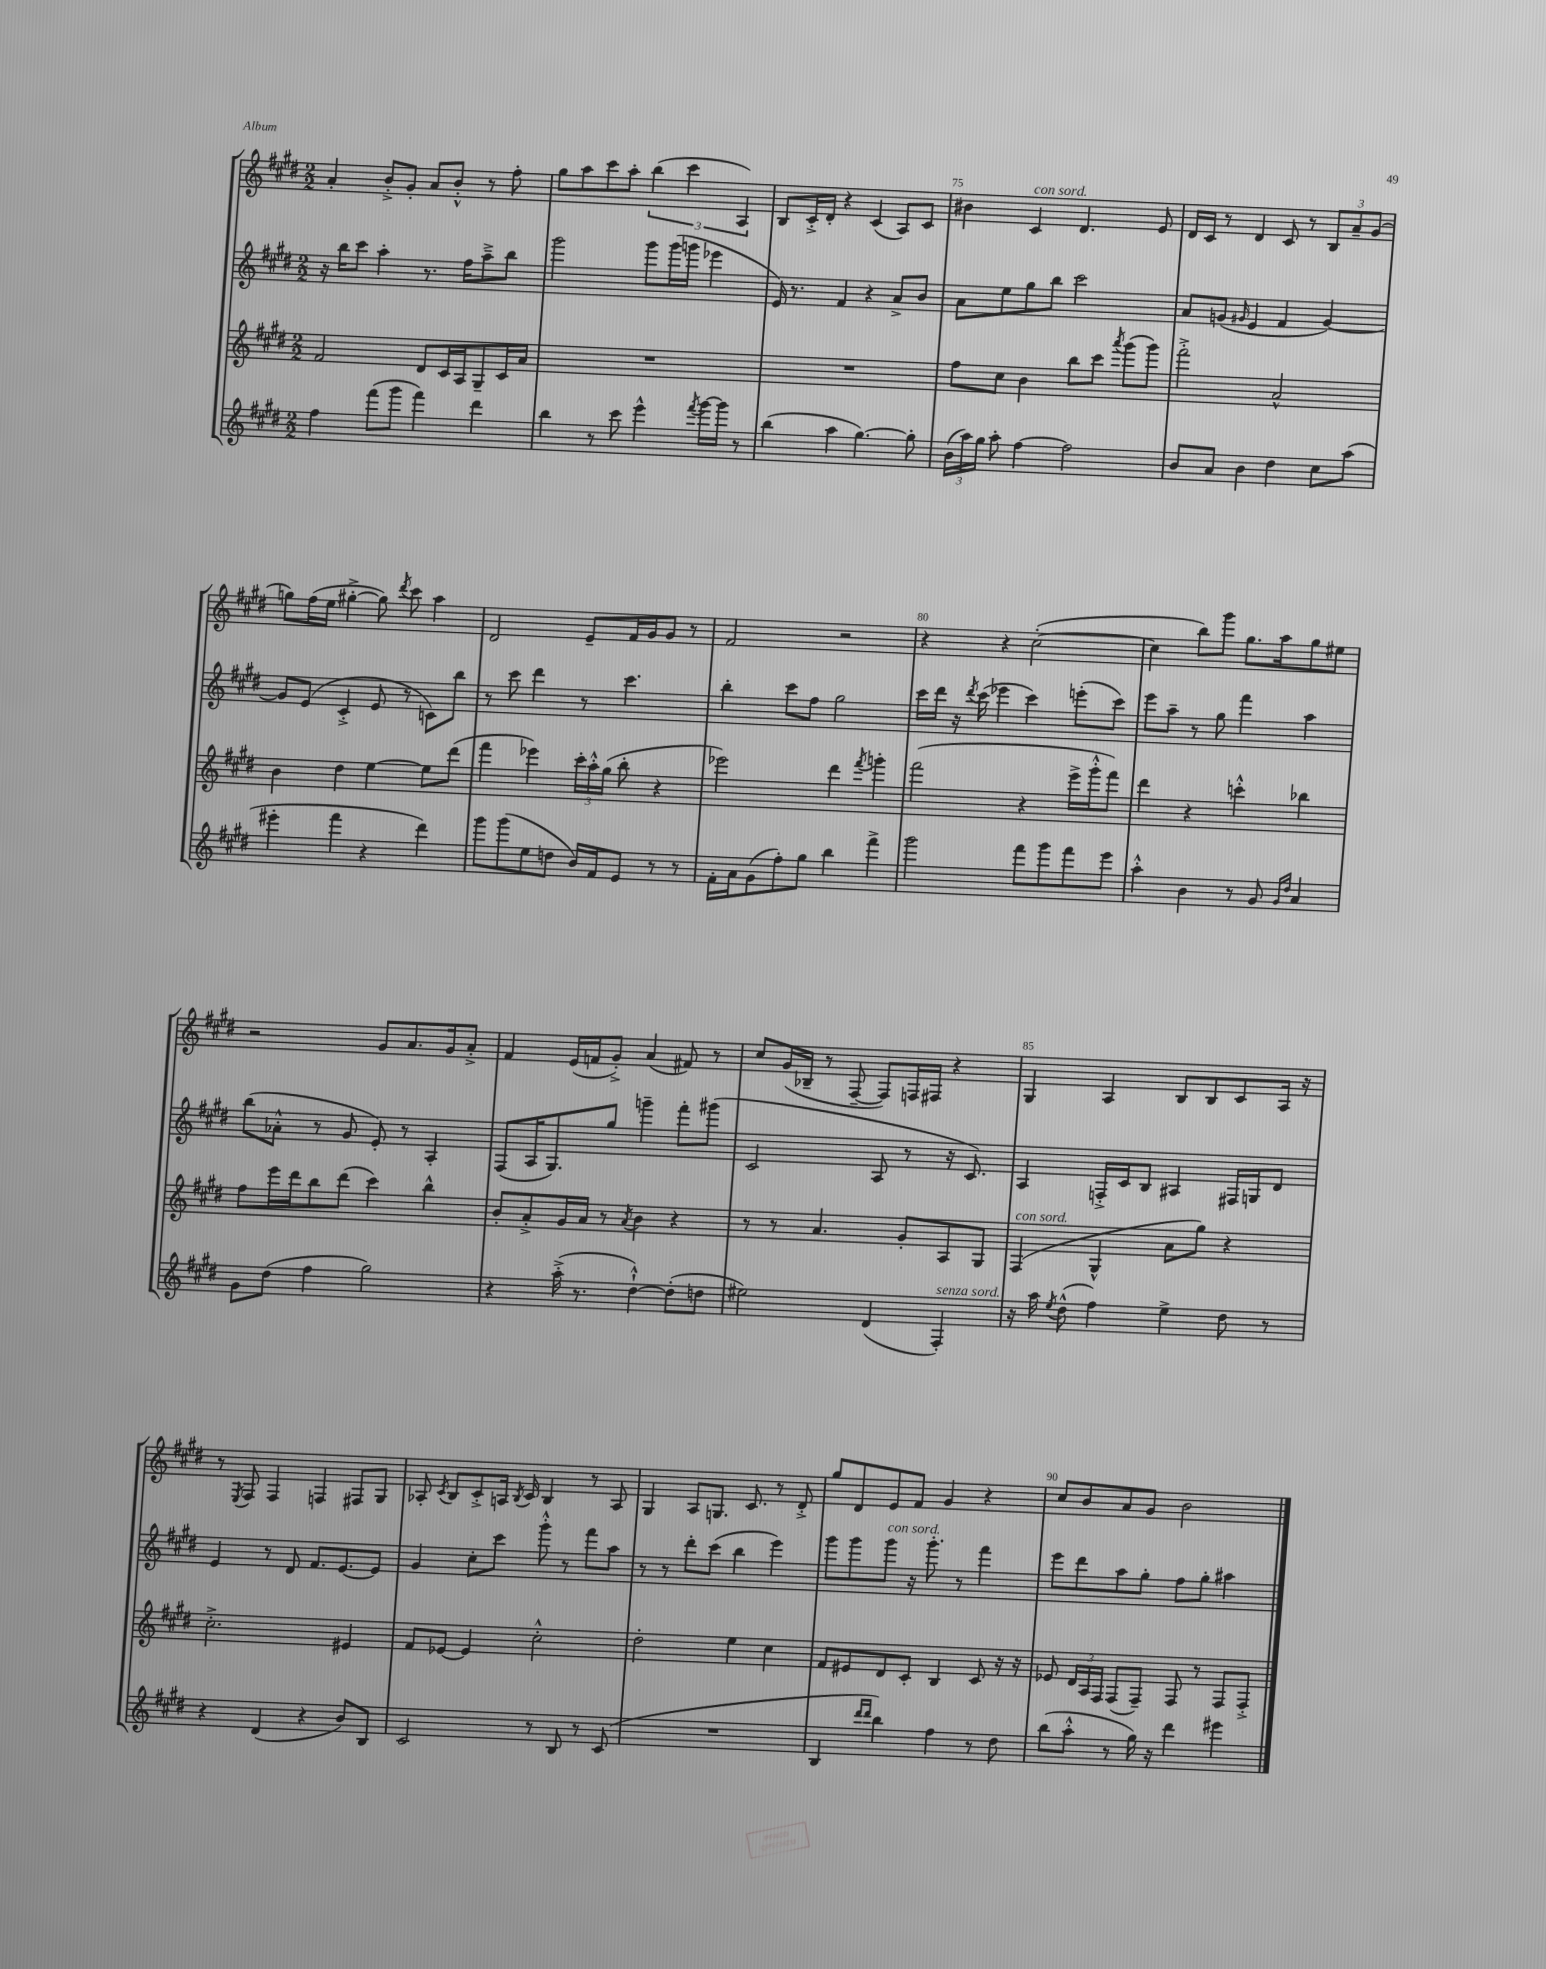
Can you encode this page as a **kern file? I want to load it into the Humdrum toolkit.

**kern	**kern	**kern	**kern
*part4	*part3	*part2	*part1
*staff4	*staff3	*staff2	*staff1
*clefG2	*clefG2	*clefG2	*clefG2
*k[f#c#g#d#]	*k[f#c#g#d#]	*k[f#c#g#d#]	*k[f#c#g#d#]
*M2/2	*M2/2	*M2/2	*M2/2
=72	=72	=72	=72
4ff#\	2f#/	16r	4a'/
.	.	16bb\KL	.
.	.	8ccc#\J	.
(8fff#\L	.	4aa'\	8b'^/L
8ggg#\J	.	.	8g#'/J
4fff#\)	8d#/L	8.r	8a/L
.	16c#/L	.	8b'^^/J
.	16A/J	16ff#\KL	.
4ddd#\	8G#~/	8aa~^\	8r
.	16c#/L	8bb\J	8ff#'\
.	16a/JJ	.	.
=73	=73	=73	=73
4bb\	1r	2ggg#\	8gg#\L
.	.	.	8aa\
8r	.	.	8ccc#\
8ccc#\	.	.	8aa'\J
4eee^^\	.	8ggg#\L	(6bb\
.	.	(16ggg#\L	.
.	.	.	6ccc#\
.	.	16gggn\JJ	.
8qfff#/	.	.	.
[16ggg#\LL	.	4eee-X\	.
16ggg#\JJ]	.	.	.
.	.	.	6A/)
8r	.	.	.
=74	=74	=74	=74
(4bb\	1r	16e/)	8B/L
.	.	8.r	.
.	.	.	16c#'^/L
.	.	.	16d#'/JJ
4aa\	.	4f#/	4r
[4.gg#\)	.	4r	(4c#/
.	.	8a^/L	8A/L)
8gg#'\]	.	8b/J	8c#/J
=75	=75	=75	=75
(24b\LL	8ff#\L	8a\L	4b#X\
24aa\)	.	.	.
24gg#\JJ	.	.	.
8aa'\	8cc#\J	8ee\	.
!	!	!	!LO:TX:a:i:t=con sord.
[4ff#\	4b\	8gg#\	4c#/
.	.	8bb\J	.
2ff#\]	8bb\L	2ccc#\	4.d#/
.	8ccc#\J	.	.
.	8qaaa/	.	.
.	(8ggg#\L	.	.
.	8ggg#\J)	.	8e/
=76	=76	=76	=76
8b/L	2fff#'^\	8a/L	16d#/LL
.	.	.	16c#/JJ
8a/J	.	(8gn/J	8r
.	.	16qqg#X/	.
4b\	.	4e/	4d#/
4dd#\	2a^^/	4f#/	8c#/
.	.	.	8r
8cc#\L	.	[4g#/)	12B/L
.	.	.	12a~/
(8aa\J	.	.	.
.	.	.	(12g#/J
!!LO:LB:g=z
=77	=77	=77	=77
4eee#X'\	4b\	8g#/L]	8ggn\L)
.	.	(8e/J	(16ff#\L
.	.	.	16ee\JJ
4fff#\	4dd#\	4c#'^/	[4gg#X'^\
4r	[4ee\	8e/	8gg#\])
.	.	.	8qddd#/
.	.	8r	8ccc#\
4ddd#\)	8ee\L]	8cn\L)	4aa\
.	(8ddd#\J	8bb\J	.
=78	=78	=78	=78
8ggg#\L	4fff#\	8r	2d#/
(8ggg#\	.	8ccc#\	.
8ee\	4eee-X\)	4ddd#\	.
8ddn\J	.	.	.
16b/LL)	24ccc#'\LL	8r	8e~/L
.	24aa'^^\	.	.
16f#/J	.	.	.
.	(24gg#\JJ	.	.
8e/J	8bb'\	4.ccc#\	16f#/L
.	.	.	16g#/J
8r	4r	.	8g#/J
8r	.	.	8r
=79	=79	=79	=79
16f#'\LL	2eee-X\)	4bb'\	2f#/
16a\J	.	.	.
(8g#\	.	.	.
8ff#'\)	.	8ccc#\L	.
8gg#\J	.	8ff#\J	.
4bb\	4ddd#\	2gg#\	2r
.	8qfff#/	.	.
4fff#^\	4gggn'\	.	.
=80	=80	=80	=80
2ggg#\	(2fff#\	16ccc#\LL	4r
.	.	16ddd#\JJ	.
.	.	16r	.
.	.	8qddd#/	.
.	.	(16ccc#\	.
.	.	4eee-X\	4r
8fff#\L	4r	4ccc#\)	([2cc#'\
8ggg#\	.	.	.
8fff#\	16eee^\LL	(8eeen'\L	.
.	16ggg#'^^\J	.	.
8eee\J	8fff#\J)	8ccc#\J)	.
=81	=81	=81	=81
4aa'^^\	4ddd#\	8eee\L	4cc#\]
.	.	8aa~\J	.
4b\	4r	8r	8bb\L)
.	.	8gg#\	8ggg#\J
8r	4cccn'^^\	4fff#\	8.gg#\L
8g#/	.	.	.
.	.	.	16aa\k
16qqg#/LL	.	.	.
16qqdd#/JJ	.	.	.
4a/	4bb-X\	4aa\	8gg#\
.	.	.	8ee#X\J
!!LO:LB:g=z
=82	=82	=82	=82
8g#\L	8ff#\L	(8bb\L	2r
(8dd#\J	16eee\L	8a-X'^^\J	.
.	16ddd#\J	.	.
4ff#\	8bb\	8r	.
.	(8ddd#\J	8g#/	.
2gg#\)	4ccc#\)	8e'/)	8g#/L
.	.	8r	8.a/
.	4bb^^\	4A'/	.
.	.	.	16g#/k
.	.	.	8a'^/J
=83	=83	=83	=83
4r	8b'/L	(8F#/L	4f#/
.	8a'^/	16A/K	.
.	.	8.G#/)	.
(16aa'^\	16g#/L	.	(16e/LL
8.r	16a/JJ	.	16fn/J
.	8r	8gg#/J	8g#'^/J)
.	8qa/	.	.
[4dd#`^^\)	4b\	4gggn~\	(4a/
(8dd#'\L]	4r	8fff#'\L	8f#X/)
8ddn\J	.	(8ggg#X\J	8r
=84	=84	=84	=84
2ee#X\)	8r	2c#/	8cc#/L
.	8r	.	(16g#/L
.	.	.	16B-X~/JJ
.	4.a/	.	8r
.	.	.	[8F#~/
(4d#/	.	8A/	8F#/L])
.	8g#'/L	8r	16Fn/L
.	.	.	16F#X/JJ
!LO:TX:a:i:t=senza sord.	!	!	!
4F#'/)	8A/	16r	4r
.	.	8.c#/)	.
.	8G#/J	.	.
=85	=85	=85	=85
!	!LO:TX:a:i:t=con sord.	!	!
16r	(4F#/	4A/	4G#/
16aa\	.	.	.
8qee/	.	.	.
(8dd#^^\	.	.	.
4ff#\)	4G#^^/	16Fn'^/LL	4A/
.	.	16c#/J	.
.	.	8B/J	.
4ee^\	8a\L	4A#X/	8B/L
.	8gg#\J)	.	8B/
8dd#\	4r	16F#X/LL	8c#/
.	.	16Gn/J	.
8r	.	8d#/J	16A/Jk
.	.	.	16r
!!LO:LB:g=z
=86	=86	=86	=86
4r	2.cc#'^\	4e/	8r
.	.	.	8qE/
.	.	.	8F#/
(4d#/	.	8r	4F#/
.	.	8d#/	.
4r	.	8.f#/L	4Fn/
.	.	[8.e/	.
8b/L)	4e#X/	.	8F#X/L
8B/J	.	8e/J]	8G#/J
=87	=87	=87	=87
2c#/	8f#/L	4g#/	8A-X'/
.	.	.	8qc#/
.	[8e-X/J	.	8B/L
.	4e-/]	8cc#'\L	8c#'^/
.	.	8ccc#\J	16An/Jk
.	.	.	8qB/
.	.	.	16c#/
8r	2cc#'^^\	8ggg#'^^\	4B/
8B/	.	8r	.
8r	.	8fff#\L	8r
(8c#/	.	8aa\J	8A/
=88	=88	=88	=88
1r	2dd#'\	8r	4G#/
.	.	8r	.
.	.	8ddd#'\L	8A/L
.	.	(8ccc#\J	8.Gn/J
.	4ee\	4bb\	.
.	.	.	8.c#/
.	4cc#\	4eee\)	8r
.	.	.	8d#'^/
=89	=89	=89	=89
4B/	8f#/L	8ggg#\L	8gg#/L
.	8e#X/	8ggg#\	8d#/
16qqddd#/LL	.	.	.
16qqddd#/JJ	.	.	.
!	!	!LO:TX:a:i:t=con sord.	!
4bb\)	8d#/	8ggg#\J	8e/
.	8c#'/J	16r	8f#/J
.	.	8.ggg#'\	.
4ff#\	4B/	.	4g#/
.	.	8r	.
8r	8c#/	4fff#\	4r
8dd#\	16r	.	.
.	16r	.	.
=90	=90	=90	=90
(8bb\L	8e-X/	8eee\L	8cc#/L
8aa'^^\J	24d#/LL	8ddd#\	8b/
.	24A/	.	.
.	24F#/JJ	.	.
8r	(8F#/L	8aa\	8a/
16gg#\)	8F#~/J)	8gg#'\J	8g#/J
16r	.	.	.
4ddd#\	8F#/	8ff#\L	2b\
.	8r	8gg#'\J	.
4eee#X\	8F#/L	4aa#X\	.
.	8F#'^/J	.	.
==	==	==	==
*-	*-	*-	*-
